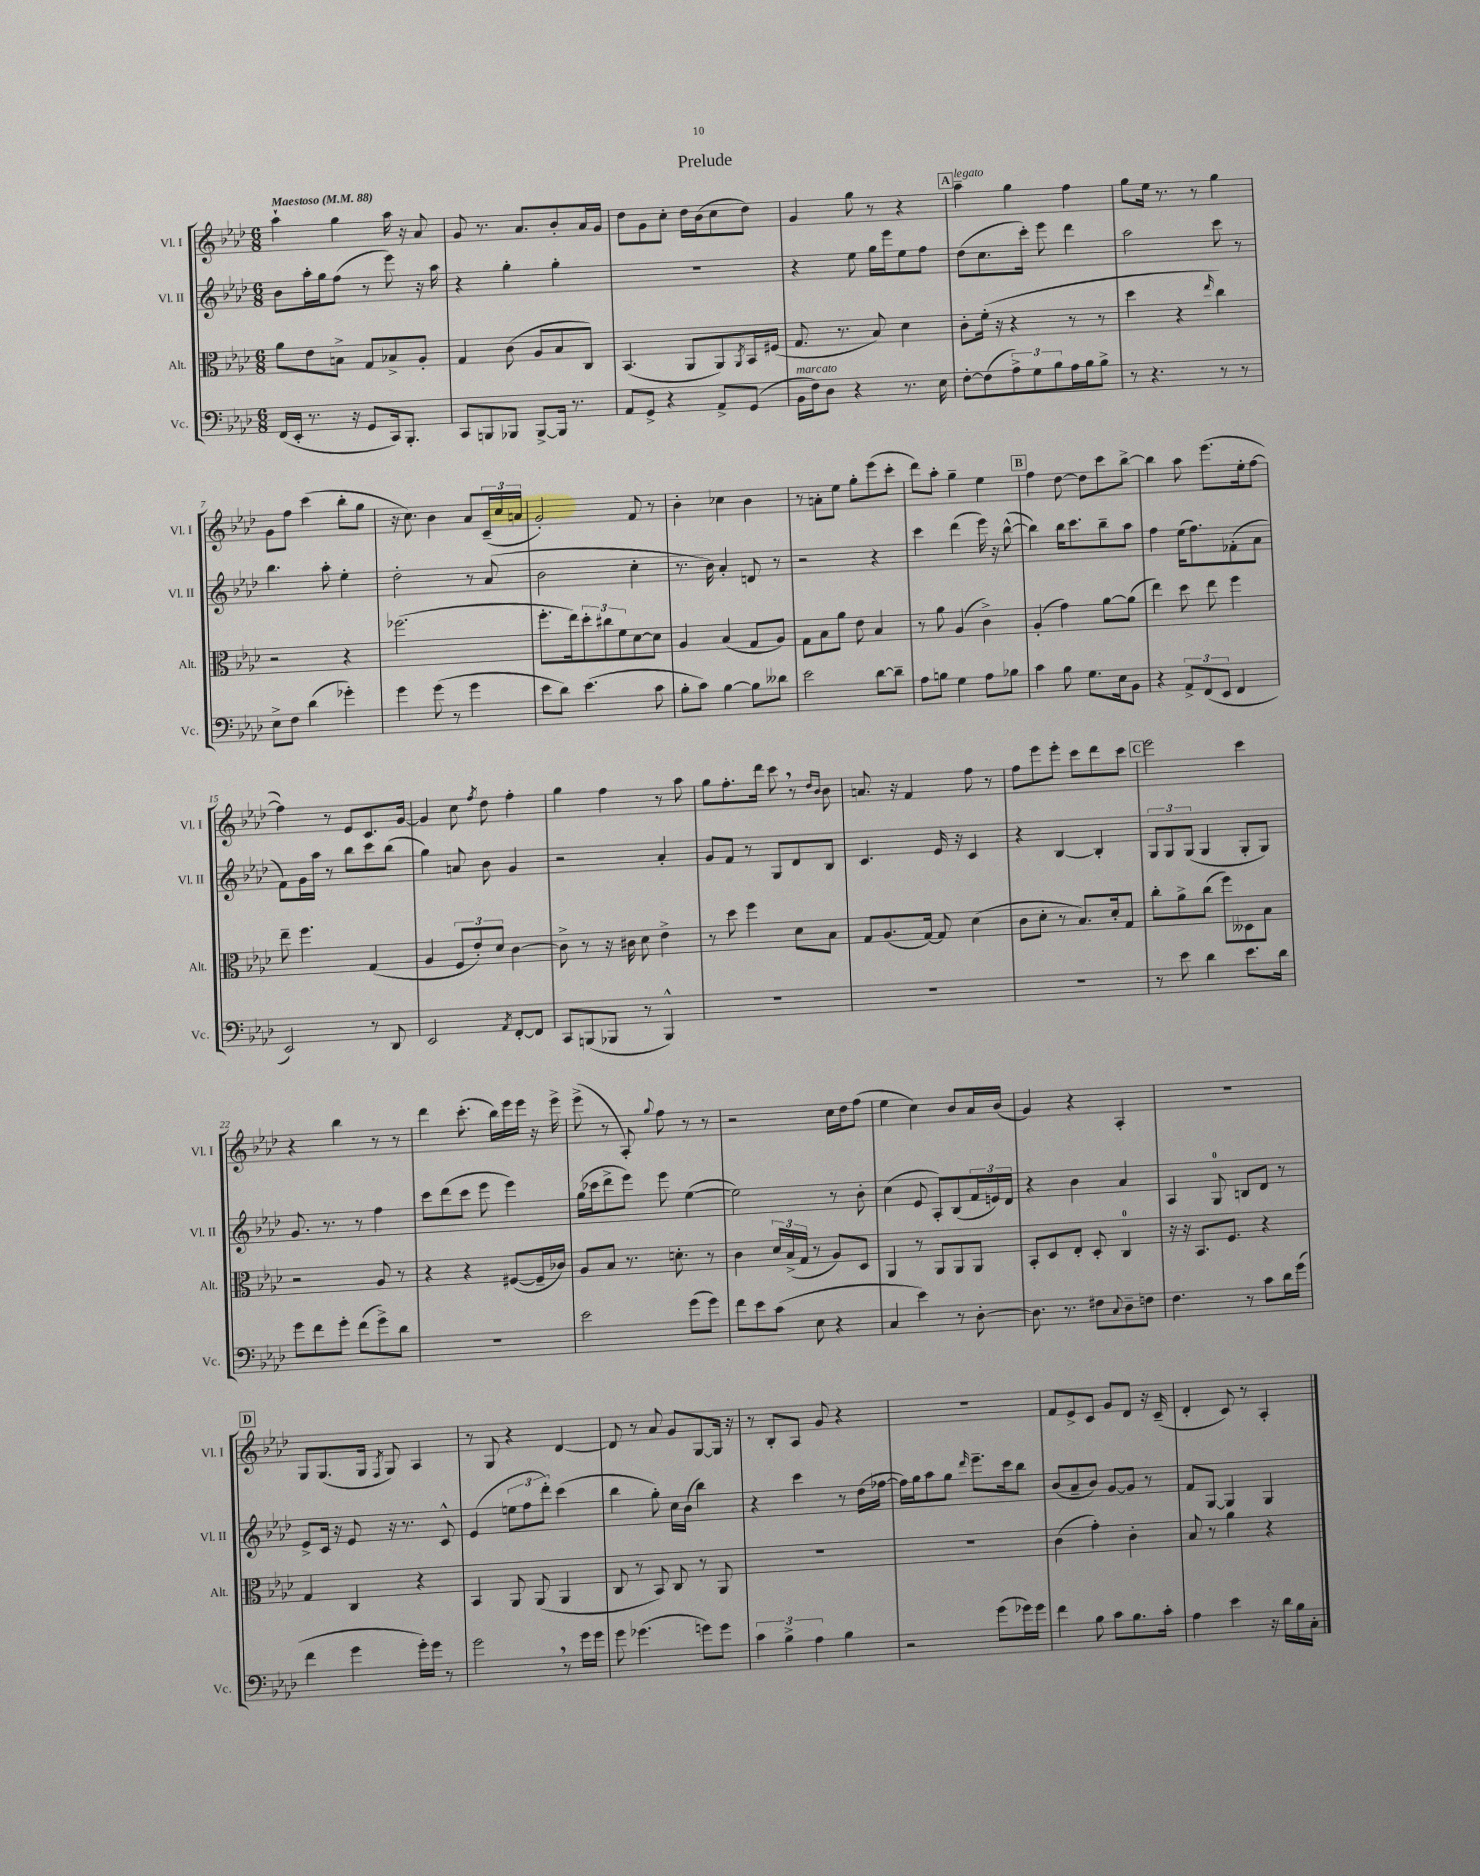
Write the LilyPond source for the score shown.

\header { title = "Prelude" }
<<
\new StaffGroup <<
\new Staff = "s0" \with { instrumentName = "Vl. I" shortInstrumentName = "Vl. I" } {
    \clef treble \key aes \major \numericTimeSignature \time 6/8 \tempo "Maestoso" 4 = 88
    aes''4-! g''4 aes''16 r16 aes'8 |
    g'8 r8. aes'8. bes'8-. aes'16 g'16 |
    des''8 g'8 c''8-. des''16 bes'16( c''8 des''8) |
    g'4 g''8 r8 r4 |
    \mark \markup { \box "A" } aes''4--^\markup { \italic "legato" } g''4 f''4 |
    g''8 ees''16 r8. r8 g''4 |
    g'8 f''8 c'''4( bes''8-. g''8 |
    r16 c''8.) bes'4 aes'8 \tuplet 3/2 { c'16--( c''16 a'16 } |
    g'2-.) f'8 r8 |
    bes'4-. ces''4 bes'4 |
    r8 a'8-. ees''8 g''8-. ees'''8( c'''8-. |
    des'''8) aes''8-. g''4-- ees''4 |
    \mark \markup { \box "B" } f''4 des''8~ des''8 c'''8 bes''8~-> |
    bes''4 aes''8 ees'''8.( ees''16-. f''8~ |
    f''4) r8 ees'8 c'8. g'16~ |
    g'4 c''8 \acciaccatura { f''8 } des''8 f''4-. |
    g''4 f''4 r8 aes''8 |
    g''8 f''8.-. des'''16 c'''8 \breathe r8 \grace { des''16 bes'16 } bes'8 |
    a'8. r16 f'4 f''8 r8 |
    f''8 ees'''8 ees'''8-. c'''8 des'''8 c'''8 |
    \mark \markup { \box "C" } ees'''2 c'''4 |
    r4 bes''4 r8 r8 |
    des'''4 c'''8.-.( bes''16) ees'''16 ees'''16 r16 ees'''16-> |
    ees'''8->( r8 aes8-.) \appoggiatura { g''8 } f''8 r8 r8 |
    r2 c''16 des''16 f''8( |
    ees''4 c''4) bes'8 aes'16 bes'16( |
    g'4) r4 aes4-. |
    R2. |
    \mark \markup { \box "D" } g8 g8.( g16 \acciaccatura { f8 } g8) aes4 |
    r8 g8 r4 des'4~ |
    des'8 r8 aes'8 g'8 g8~ g16 r16 |
    r8 bes8-. aes8 g'8 r4 |
    R2. |
    f'8 ees'8-> c'8 g'8 des'8 r16 c'16--( |
    des'4-. c'8) r8 aes4-. \bar "|." |
}
\new Staff = "s1" \with { instrumentName = "Vl. II" shortInstrumentName = "Vl. II" } {
    \clef treble \key aes \major \numericTimeSignature \time 6/8
    bes'8 aes''16-. g''16 f''8( r8 ees'''8) r16 aes''16 |
    r4 g''4-. g''4-. |
    R2. |
    r4 ees''8 g''16 ees'''16 ees''8 f''8 |
    \mark \markup { \box "A" } des''8( c''8. c'''16-.) ees'''8 des'''4 |
    aes''2 c'''8 r8 |
    bes''4. aes''8-. ees''4-. |
    des''2-. r8 aes'8( |
    bes'2 c''4-. |
    r8. bes'16) aes'4-. d'8 r8 |
    r2 r4 |
    c'''4 des'''4( ees'''16) r16 bes''8~-^( |
    \mark \markup { \box "B" } bes''4) bes''16 c'''8. bes''8-- aes''8 |
    f''4 ees''16( f''8.) fes'8-.( aes'8 |
    f'8) g'16 aes''16 r8 bes''8 c'''8 bes''8( |
    g''4) a'8 bes'8 g'4 |
    r2 aes'4-. |
    g'8 f'8 r8 g8 des'8 bes8 |
    c'4. ees'16 r16 c'4 |
    r4 bes4~ bes4-. |
    \mark \markup { \box "C" } \tuplet 3/2 { g8 g8 g8( } g4 g8-. g8) |
    g'8. r8. r8 f''4 |
    c'''8 des'''8( c'''8 ees'''8 ees'''4) |
    g''16( ces'''16 des'''8-> ees'''8) ees'''8 ees''4~( |
    ees''2) r8 bes'8-. |
    c''4( ees'8 aes8-.) bes8( \tuplet 3/2 { f'16 e'16) des'16 } |
    r4 bes'4 aes'4 |
    aes4 g8-0 b8 des'8 r8 |
    \mark \markup { \box "D" } ees'8-> c'16 r16 ees'8 r16 r8. c'8-^ |
    ees'4( \tuplet 3/2 { e''8 f''8 des'''8-.) } c'''4( |
    bes''4 g''8-.) c''16 bes'16( bes''4) |
    r4 c'''4 r8 des''16( fes''16~ |
    fes''16) g''16 aes''8 g''8 \grace { des'''16 } ees'''8.-- c'''16 bes''8 |
    bes'8( aes'8-- bes'8) g'8~ g'8 r8 |
    f'8 g8~ g4 g4 \bar "|." |
}
\new Staff = "s2" \with { instrumentName = "Alt." shortInstrumentName = "Alt." } {
    \clef alto \key aes \major \numericTimeSignature \time 6/8
    aes'8 ees'8 b8-> g8 bes8-> aes8-. |
    g4 c'8( aes8 bes8 c8) |
    bes,4.( aes,8 aes,8) \acciaccatura { aes,8 } bes,16 fis16( |
    g8. r8. bes8) des'4 |
    \mark \markup { \box "A" } c'8-. f'16-.( r16 r4 r8 r8 |
    des''4 r4 \grace { ees''16 } c''4) |
    r2 r4 |
    fes''2.( |
    f''8.-. ees''16) \tuplet 3/2 { des''8-. cis''8 f'8 } des'8~ des'8 |
    aes4 bes4( g8 aes8) |
    g8 bes8 aes'8 ees'8 bes4 |
    r8 aes'8 aes4( c'4->) |
    \mark \markup { \box "B" } aes4-.( g'4) aes'8~ aes'8( |
    ees''4) des''8 ees''8 f''4 |
    ees''8-- f''4. g4( |
    aes4 \tuplet 3/2 { f8 ees'8-.) des'8 } c'4~ |
    c'8-> r8 r16 cis'16 des'8 ees'4-> |
    r8 des''8 f''4 des'8 bes8 |
    g8 aes8.( g16~) g8 des'4( |
    c'8 des'8-. r8 bes8.) des'16-. g8 |
    \mark \markup { \box "C" } c''8-. aes'8-> c''8( f''8) deses8 bes8 |
    r2 aes8 r8 |
    r4 r4 fis8~( fis16-- ces'16) |
    aes8 bes8 r8. d'8.-. r8 |
    c'4 \tuplet 3/2 { des'16 bes16->( g16 } r8 aes8) des8 |
    aes,4 r8 aes,8 aes,8 aes,8 |
    bes,8-. des8 ees8-. des8-. c4-0 |
    r16 r16 bes,8. f8. r4 |
    \mark \markup { \box "D" } g4 c4 r4 |
    bes,4 aes,8 aes,8( aes,4 |
    c8 r8 bes,8) c8 r8 aes,8 |
    R2. |
    R2. |
    c'4( g'4-.) c'4-. |
    bes8 r8 aes'4 r4 \bar "|." |
}
\new Staff = "s3" \with { instrumentName = "Vc." shortInstrumentName = "Vc." } {
    \clef bass \key aes \major \numericTimeSignature \time 6/8
    f,16( ees,16-. r8. r16 g,8 c,16) bes,,8.-. |
    c,8 b,,8 bes,,8 bes,,8~-> bes,,16 r8. |
    aes,8 g,8-> r4 aes,8-> g,8( |
    bes,16^\markup { \italic "marcato" } f16) des8 r4 r8. ees16 |
    \mark \markup { \box "A" } f8~-. f8( \tuplet 3/2 { aes8->) g8 bes8 } aes16 bes16 bes8-> |
    r8 r4. r8 r8 |
    ees8-> f8 des'4( ges'4-.) |
    g'4 g'8( r8 g'4 |
    ees'8 des'8) ees'4.( c'8 |
    bes8-. c'8) bes4~ bes8 deses'8 |
    ees'2 des'8~ des'8-- |
    aes8 b8 g4 aes8 bes8 |
    \mark \markup { \box "B" } c'4 bes8 g8. ees16 bes,8 |
    r4 \tuplet 3/2 { aes,8-> f,8( ees,8 } f,4 |
    ees,2) r8 des,8 |
    ees,2 \acciaccatura { aes,8 } f,8~-. f,8 |
    c,8 b,,8( bes,,8 r8 bes,,4-^) |
    R2. |
    R2. |
    R2. |
    \mark \markup { \box "C" } r8 ees'8 des'4 ees'8. des'16 |
    g'8 f'8 g'8-. f'8( g'8->) des'8 |
    R2. |
    ees'2 g'8( g'8) |
    f'8 ees'8 c'8( ees8 r4 |
    c4 ees'4) r8 des8~-. |
    des8. r8. fis8 \appoggiatura { c8 } des8-- f8 |
    f4. r8 c'8 des'16 g'16( |
    \mark \markup { \box "D" } f'4 g'4 g'16-.) g'16 r8 |
    g'2 \breathe r8 g'16 g'16 |
    g'8 ges'4.( g'8) g'8 |
    \tuplet 3/2 { c'4 bes4-> aes4 } bes4 |
    r2 g'8( ges'16) ges'16 |
    f'4 bes8 c'8 bes8. c'16-. |
    aes4 ees'4 r16 des'16 bes16 c16-. \bar "|." |
}
>>
>>
